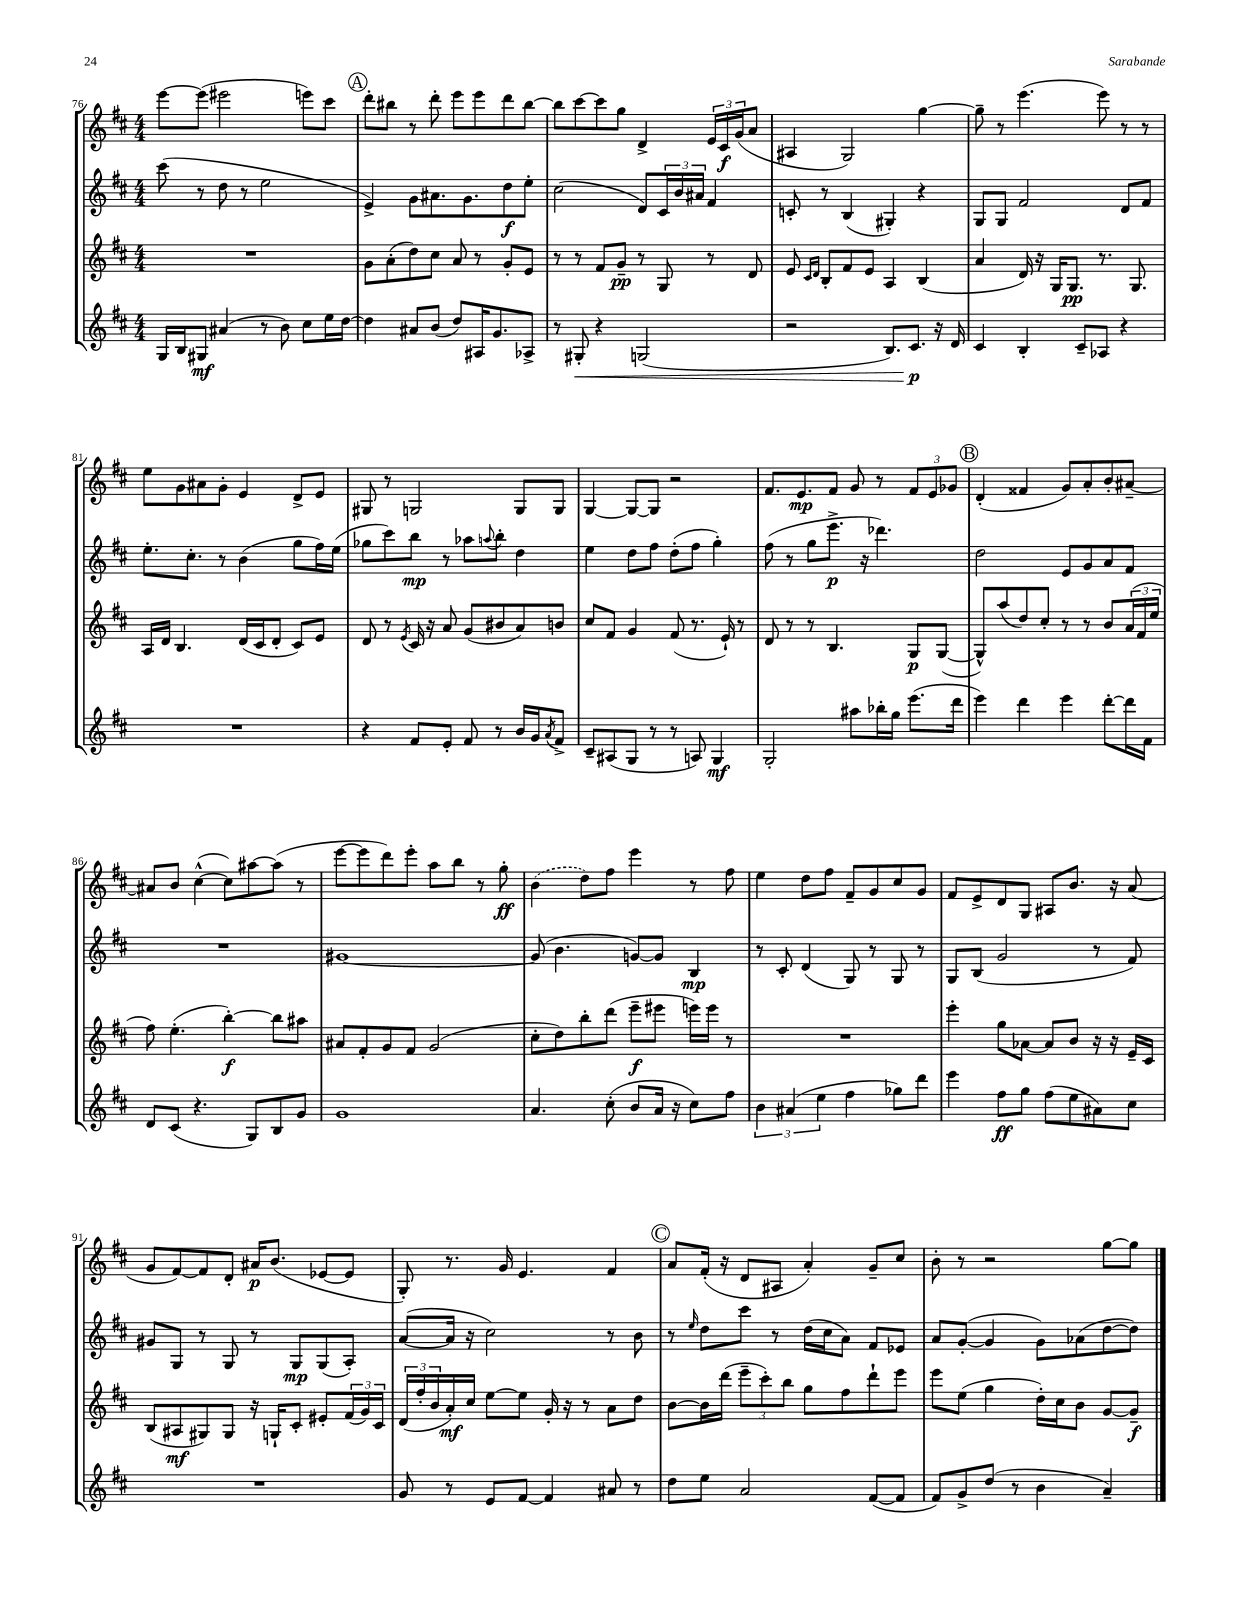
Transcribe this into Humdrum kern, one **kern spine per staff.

**kern	**kern	**kern	**kern
*staff4	*staff3	*staff2	*staff1
*clefG2	*clefG2	*clefG2	*clefG2
*k[f#c#]	*k[f#c#]	*k[f#c#]	*k[f#c#]
*M4/4	*M4/4	*M4/4	*M4/4
16G	1r	(8ccc#	[8eee
16B	.	.	.
8G#	.	8r	(8eee]
(4a#	.	8dd	2eee#
.	.	8r	.
8r	.	2ee	.
8b)	.	.	.
8cc#	.	.	8eee)
16ee	.	.	8ccc#
[16dd	.	.	.
=	=	=	=
4dd]	8g	4e^)	8ddd'
.	(8a'	.	8bb#
8a#	8dd)	8g	8r
(8b	8cc#	8.a#	8ddd'
8dd)	8a	.	8eee
.	.	8.g	.
16A#	8r	.	8eee
8.g	.	.	.
.	8g'	8dd	8ddd
8A-^	8e	8ee'	[8bb#
=	=	=	=
8r	8r	(2cc#	8bb#]
8G#'	8r	.	[8ccc#
4r	8f#	.	8ccc#]
.	8g~	.	8gg
(2G	8r	8d)	4d^
.	8G	24c#	.
.	.	24b	.
.	.	24a#	.
.	8r	4f#	24e
.	.	.	24c#
.	.	.	(24g
.	8d	.	8a
=	=	=	=
2r	8e	8c'	4A#
.	16qqc#	.	.
.	16qqd	.	.
.	8B'	8r	.
.	8f#	(4B	2G)
.	8e	.	.
8.B)	4A	4G#')	.
8.c#	.	.	.
.	(4B	4r	[4gg
16r	.	.	.
16d	.	.	.
=	=	=	=
4c#	4a	8G	8gg~]
.	.	8G	8r
4B'	16d)	2f#	(4.eee
.	16r	.	.
.	16G	.	.
.	8.G	.	.
8c#~	.	.	.
8A-	8.r	.	8eee)
4r	.	8d	8r
.	8.G	.	.
.	.	8f#	8r
=	=	=	=
1r	16A	8.ee'	8ee
.	16d	.	.
.	4.B	.	8g
.	.	8.cc#'	.
.	.	.	8a#
.	.	8r	8g'
.	(16d	(4b	4e
.	16c#	.	.
.	8d'	.	.
.	8c#)	8gg	8d^
.	8e	16ff#)	8e
.	.	(16ee	.
=	=	=	=
4r	8d	8gg-	8G#
.	8r	8ccc#)	8r
.	8qe	.	.
8f#	16c#	8bb	2G
.	16r	.	.
8e'	8a	8r	.
8f#	(8g	8aa-	.
.	.	8qqaa	.
8r	8b#	8bb'	.
16b	8a)	4dd	8G
16g	.	.	.
8qa	.	.	.
8f#^	8b	.	8G
=	=	=	=
8c#~	8cc#	4ee	[4G
(8A#	8f#	.	.
8G	4g	8dd	8G_
8r	.	8ff#	8G]
8r	(8f#	(8dd'	2r
8A)	8.r	8ff#	.
4G	.	4gg')	.
.	16e`)	.	.
.	8r	.	.
=	=	=	=
2G'	8d	(8ff#	8.f#
.	8r	8r	.
.	.	.	8.e
.	8r	8gg	.
.	4.B	8.eee^	8f#
8aa#	.	.	8g
.	.	16r	.
16bb-'	.	4.ddd-)	8r
16gg	.	.	.
(8.eee	8G	.	12f#
.	.	.	12e
.	([8G	.	.
.	.	.	12g-
16ddd	.	.	.
=	=	=	=
4eee)	8G^^])	2dd	(4d'
.	(8aa	.	.
4ddd	8dd)	.	4f##
.	8cc#'	.	.
4eee	8r	8e	8g)
.	8r	8g	8a'
[8ddd'	8b	8a	8b'
16ddd]	(24a	8f#	[8a#~
.	24f#	.	.
16f#	.	.	.
.	24ee	.	.
=	=	=	=
8d	8ff#)	1r	8a#]
(8c#	(4.ee'	.	8b
4.r	.	.	([4cc#^^
.	[4bb')	.	8cc#])
8G)	.	.	[8aa#
8B	8bb]	.	(8aa#]
8g	8aa#	.	8r
=	=	=	=
1g	8a#	[1g#	[8eee
.	8f#'	.	8eee]
.	8g	.	8ddd)
.	8f#	.	8eee'
.	(2g	.	8aa
.	.	.	8bb
.	.	.	8r
.	.	.	8gg'
=	=	=	=
4.a	8cc#'	(8g#]	(4b
.	8dd)	4.b	.
.	8bb'	.	8dd)
(8cc#'	(8ddd	.	8ff#
8b	8eee~	[8g)	4eee
16a	8eee#	8g]	.
16r	.	.	.
8cc#)	16eee)	4B	8r
.	16eee	.	.
8ff#	8r	.	8ff#
=	=	=	=
6b	1r	8r	4ee
.	.	8c#'	.
(6a#	.	.	.
.	.	(4d	8dd
6ee	.	.	.
.	.	.	8ff#
4ff#	.	8G)	8f#~
.	.	8r	8g
8gg-)	.	8G	8cc#
8ddd	.	8r	8g
=	=	=	=
4eee	4eee'	8G	8f#
.	.	(8B	8e^
8ff#	8gg	2g	8d
8gg	[8a-	.	8G
(8ff#	8a-]	.	8A#
8ee	8b	.	8.b
8a#)	16r	8r	.
.	16r	.	16r
8cc#	16e~	8f#)	(8a
.	16c#	.	.
=	=	=	=
1r	(8B	8g#	8g
.	8A#	8G	[8f#)
.	8G#)	8r	8f#]
.	8G#	8G	8d'
.	16r	8r	16a#
.	16G`	.	(8.b
.	8c#'	8G	.
.	8e#'	(8G	[8e-
.	(24f#	8A')	8e-]
.	24g)	.	.
.	24c#	.	.
=	=	=	=
8g	(24d	([8a	8G')
.	24ff#'	.	.
.	24b	.	.
8r	16a')	16a]	8.r
.	16cc#	16r	.
8e	[8ee	2cc#)	.
.	.	.	16g
[8f#	8ee]	.	4.e
4f#]	16g'	.	.
.	16r	.	.
.	8r	.	.
8a#	8a	8r	4f#
8r	8dd	8b	.
=	=	=	=
8dd	[8b	8r	8a
.	.	16qqee	.
8ee	16b]	8dd	(16f#'
.	(16ddd	.	16r
2a	12eee~	8ccc#	8d
.	12ccc#')	.	.
.	.	8r	8A#
.	12bb	.	.
.	8gg	(16dd	4a')
.	.	16cc#	.
.	8ff#	8a)	.
([8f#	8ddd`	8f#	8g~
8f#]	8eee	8e-	8cc#
=	=	=	=
8f#)	8eee	8a	8b'
8g^	(8ee	([8g'	8r
(8dd	4gg	4g]	2r
8r	.	.	.
4b	16dd')	8g)	.
.	16cc#	.	.
.	8b	(8a-	.
4a~)	[8g	[8dd	[8gg
.	8g~]	8dd])	8gg]
==	==	==	==
*-	*-	*-	*-
